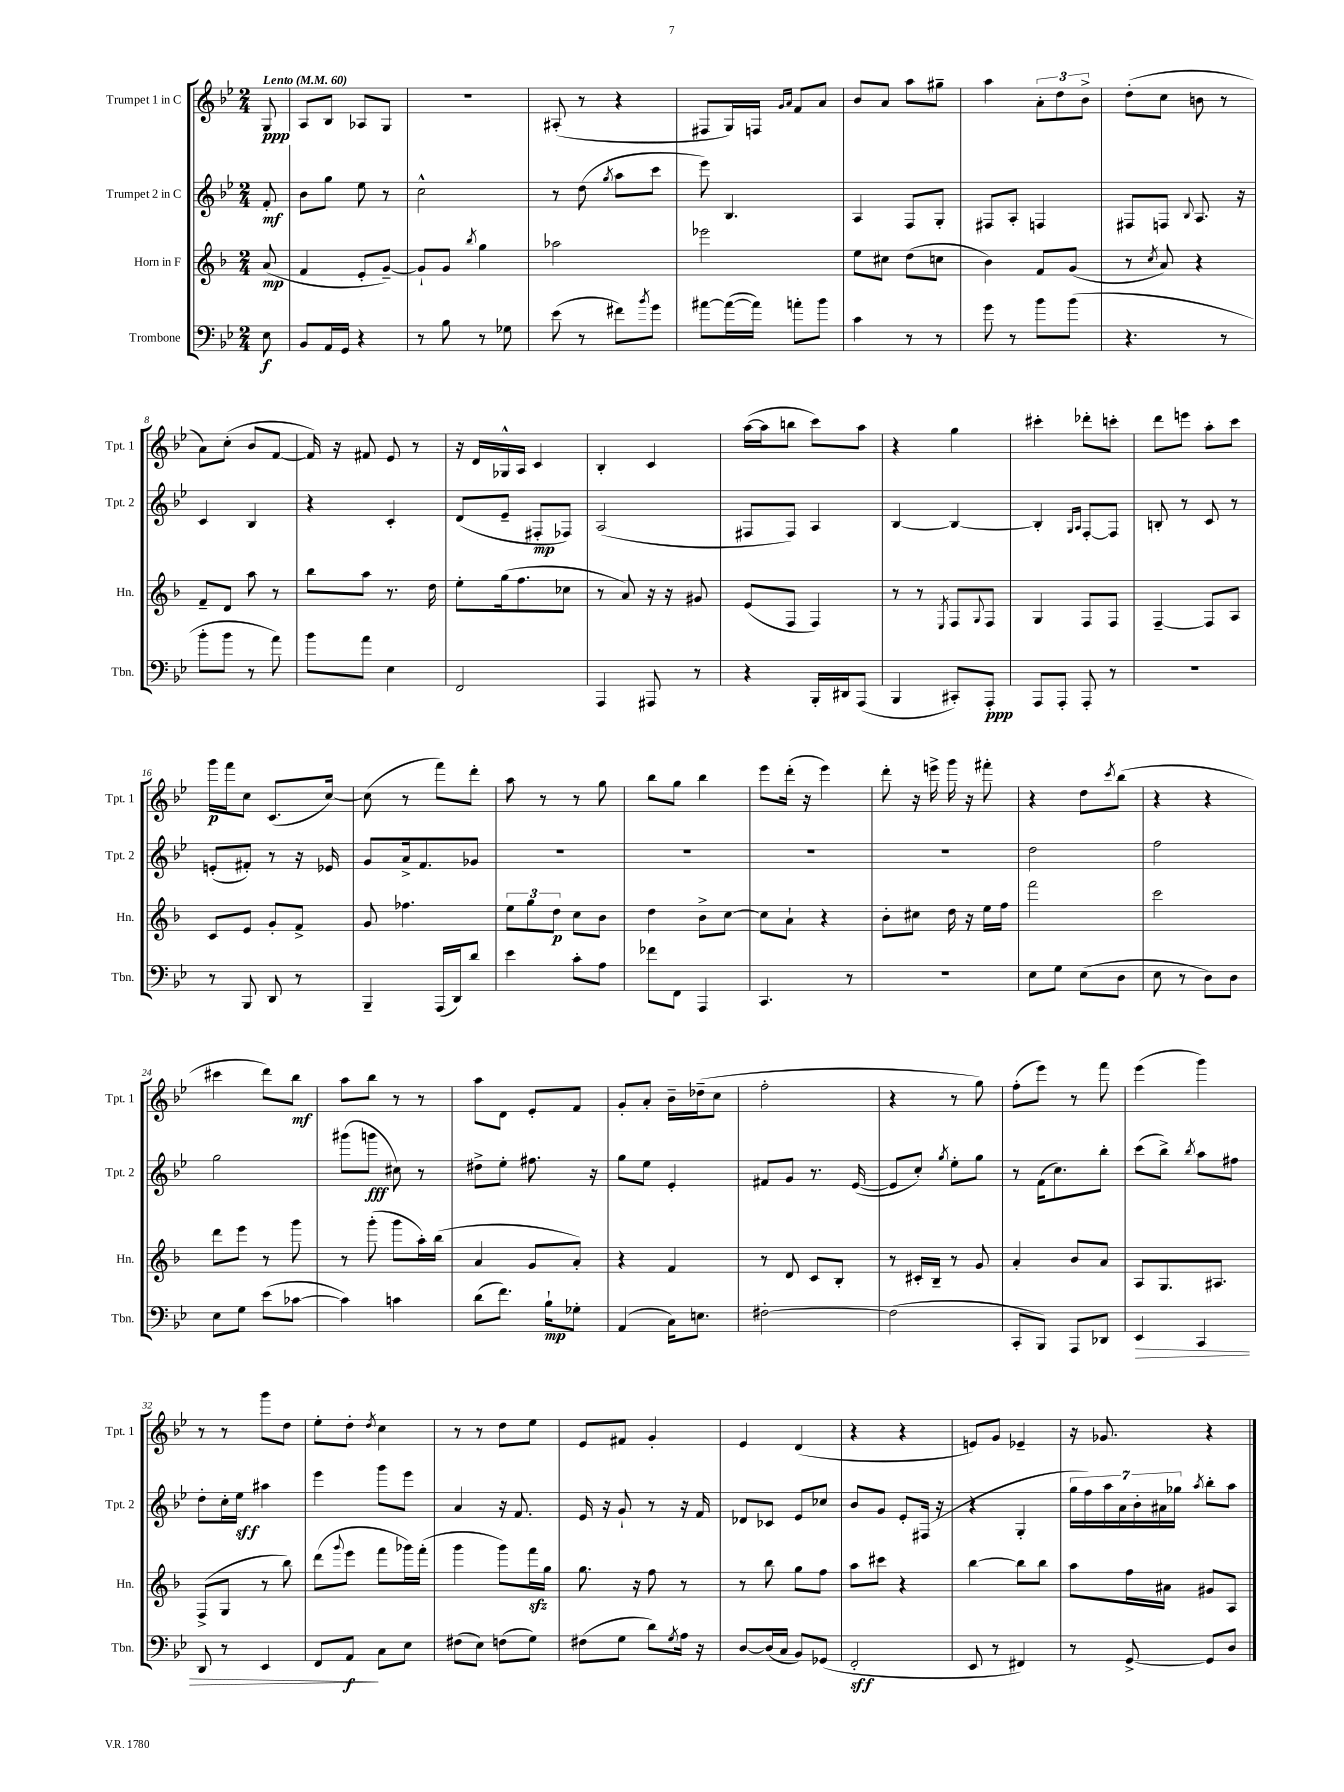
<<
\new StaffGroup <<
\new Staff = "s0" \with { instrumentName = "Trumpet 1 in C" shortInstrumentName = "Tpt. 1" } {
    \clef treble \key bes \major \numericTimeSignature \time 2/4 \partial 8 \tempo "Lento" 4 = 60
    g8\ppp |
    a8 bes8 aes8 g8 |
    r2 |
    ais8-.( r8 r4 |
    fis8 g16) f16 \grace { g'16 a'16 } f'8 a'8 |
    bes'8 a'8 a''8 gis''8-- |
    a''4 \tuplet 3/2 { a'8-. d''8 bes'8-> } |
    d''8-.( c''8 b'8 r8 |
    a'8) c''8-.( bes'8 f'8~ |
    f'16) r16 fis'8 ees'8 r8 |
    r16 d'16 ges16-^ a16 c'4 |
    bes4-. c'4 |
    a''16~( a''16 b''8 c'''8) a''8 |
    r4 g''4 |
    cis'''4-. des'''8-. c'''8-. |
    d'''8 e'''8 a''8-. c'''8 |
    g'''16\p f'''16 c''8 c'8.( c''16~) |
    c''8( r8 f'''8) d'''8-. |
    a''8 r8 r8 g''8 |
    bes''8 g''8 bes''4 |
    ees'''8 d'''16-.( r16 ees'''4) |
    d'''8-. r16 e'''16-> g'''16 r16 fis'''8-. |
    r4 d''8 \acciaccatura { c'''8 } bes''8( |
    r4 r4 |
    cis'''4 d'''8) bes''8\mf |
    a''8 bes''8 r8 r8 |
    a''8 d'8 ees'8-. f'8 |
    g'8-. a'8-. bes'16-- des''16--( c''8 |
    f''2-. |
    r4 r8 g''8) |
    f''8-.( ees'''8) r8 f'''8 |
    ees'''4( g'''4) |
    r8 r8 g'''8 d''8 |
    ees''8-. d''8-. \acciaccatura { d''8 } c''4 |
    r8 r8 d''8 ees''8 |
    ees'8 fis'8 g'4-. |
    ees'4 d'4( |
    r4 r4 |
    e'8) g'8 ees'4-- |
    r16 ges'8. r4 \bar "|." |
}
\new Staff = "s1" \with { instrumentName = "Trumpet 2 in C" shortInstrumentName = "Tpt. 2" } {
    \clef treble \key bes \major \numericTimeSignature \time 2/4 \partial 8
    f'8-.\mf |
    bes'8 g''8 ees''8 r8 |
    c''2-^ |
    r8 d''8( \acciaccatura { g''8 } a''8 c'''8 |
    ees'''8) bes4. |
    a4 f8 g8-. |
    fis8 a8-. f4 |
    fis8 f8 \appoggiatura { bes8 } a8. r16 |
    c'4 bes4 |
    r4 c'4-. |
    d'8( ees'8-- fis8-.\mp fes8) |
    a2( |
    fis8 fis8) a4 |
    bes4~ bes4~ |
    bes4-. \grace { g16 a16 } f8~-. f8 |
    b8-. r8 c'8 r8 |
    e'8-.( fis'8-.) r8 r16 ees'16 |
    g'8 a'16-> f'8. ges'8 |
    R2 |
    R2 |
    R2 |
    R2 |
    d''2 |
    f''2 |
    g''2 |
    gis'''8( g'''8\fff cis''8) r8 |
    dis''8-> ees''8-. fis''8. r16 |
    g''8 ees''8 ees'4-. |
    fis'8 g'8 r8. ees'16~( |
    ees'8 c''8-.) \acciaccatura { g''8 } ees''8-. g''8 |
    r8 f'16( c''8.) bes''8-. |
    c'''8( bes''8->) \acciaccatura { bes''8 } a''8 fis''8 |
    d''8-. c''16-. ees''16\sff ais''4 |
    ees'''4 g'''8 ees'''8 |
    a'4 r16 f'8. |
    ees'16 r16 g'8-! r8 r16 f'16 |
    des'8 ces'8 ees'8 ces''8 |
    bes'8 g'8 ees'8-. fis16( r16 |
    r4 g4-. |
    \tuplet 7/4 { g''16 f''16) a''16 a'16 bes'16-. ais'16 ges''16 } \acciaccatura { a''8 } bes''8-. a''8 \bar "|." |
}
\new Staff = "s2" \with { instrumentName = "Horn in F" shortInstrumentName = "Hn." } {
    \clef treble \key f \major \numericTimeSignature \time 2/4 \partial 8
    a'8\mp( |
    f'4 e'8-. g'8~--) |
    g'8-! g'8 \acciaccatura { bes''8 } g''4 |
    aes''2 |
    ees'''2 |
    e''8 cis''8 d''8( c''8 |
    bes'4) f'8 g'8( |
    r8 \acciaccatura { c''8 } a'8) r4 |
    f'8-- d'8 a''8 r8 |
    bes''8 a''8 r8. d''16 |
    e''8-. g''16( f''8. ces''8 |
    r8 a'8) r16 r16 gis'8 |
    e'8( f8 f4) |
    r8 r8 \acciaccatura { e8 } f8 \appoggiatura { g8 } f8 |
    g4 f8 f8 |
    f4~-- f8 a8 |
    c'8 e'8 g'8-. f'8-> |
    g'8 fes''4. |
    \tuplet 3/2 { e''8 g''8 d''8\p } c''8 bes'8 |
    d''4 bes'8-> c''8~ |
    c''8 a'8-! r4 |
    bes'8-. cis''8 d''16 r16 e''16 f''16 |
    f'''2 |
    c'''2 |
    d'''8 e'''8 r8 g'''8 |
    r8 g'''8-.( g'''8 a''16-.) bes''16( |
    a'4 g'8 a'8-.) |
    r4 f'4 |
    r8 d'8 c'8 bes8-. |
    r8 cis'16-. bes16-- r8 g'8 |
    a'4-. bes'8 a'8 |
    a8 g8. ais8. |
    f8->( g8 r8 bes''8) |
    d'''8( \appoggiatura { g'''8 } e'''8 f'''8 ges'''16) f'''16-.( |
    g'''4 g'''8) f'''16\sfz g''16 |
    g''8. r16 f''8 r8 |
    r8 bes''8 g''8 f''8 |
    a''8 cis'''8 r4 |
    bes''4~ bes''8 bes''8 |
    a''8 f''16 ais'16 gis'8 a8 \bar "|." |
}
\new Staff = "s3" \with { instrumentName = "Trombone" shortInstrumentName = "Tbn." } {
    \clef bass \key bes \major \numericTimeSignature \time 2/4 \partial 8
    ees8\f |
    bes,8 a,16 g,16 r4 |
    r8 bes8 r8 ges8 |
    ees'8( r8 fis'8) \acciaccatura { bes'8 } g'8 |
    ais'8~ ais'16~( ais'16) a'8-. bes'8 |
    c'4 r8 r8 |
    g'8 r8 bes'8 bes'8( |
    r4. r8 |
    bes'8-. bes'8 r8 a'8) |
    bes'8 a'8 ees4 |
    f,2 |
    a,,4 ais,,8 r8 |
    r4 bes,,16-. dis,16 a,,8( |
    bes,,4 cis,8-.) a,,8-.\ppp |
    a,,8 a,,8-. a,,8-. r8 |
    R2 |
    r8 bes,,8 d,8 r8 |
    bes,,4-- a,,16( d,16) d'8 |
    ees'4 c'8-. a8 |
    fes'8 f,8 a,,4 |
    c,4. r8 |
    R2 |
    ees8 g8 ees8( d8 |
    ees8 r8 d8) d8 |
    ees8 g8 ees'8( ces'8~ |
    ces'4) c'4 |
    d'8( f'8.) bes16-!\mp ges8-. |
    a,4( c16) e8. |
    fis2~-. |
    fis2( |
    c,8-. bes,,8) a,,8 des,8 |
    ees,4\> c,4 |
    d,8 r8 ees,4 |
    f,8 a,8\f\! c8 ees8 |
    fis8( ees8) f8( g8) |
    fis8( g8 d'8) \acciaccatura { g8 } a16 r16 |
    d8~ d16( c16 bes,8) ges,8( |
    f,2-.\sff |
    ees,8 r8 fis,4) |
    r8 g,8~-> g,8 d8 \bar "|." |
}
>>
>>
